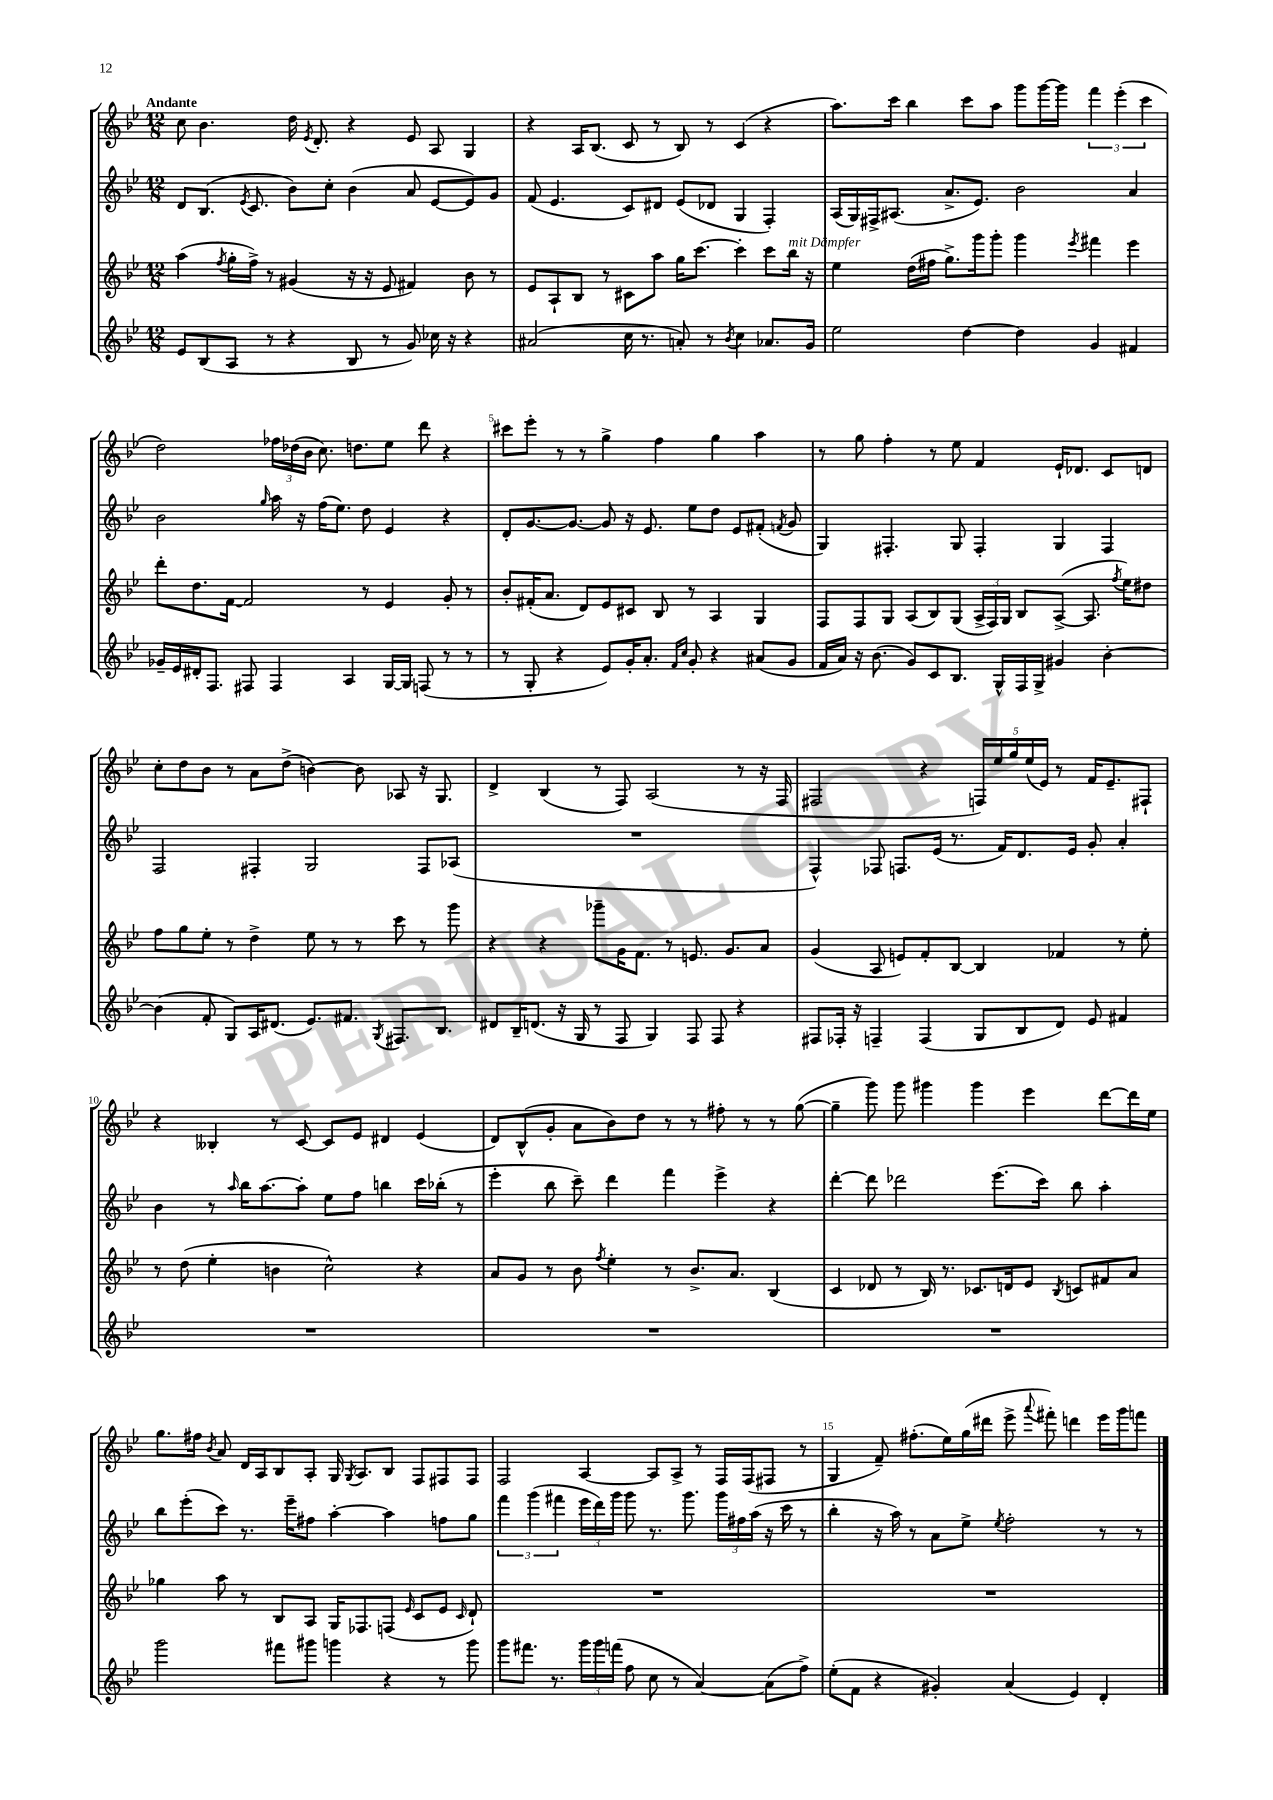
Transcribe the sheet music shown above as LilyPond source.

<<
\new StaffGroup <<
\new Staff = "s0" {
    \clef treble \key bes \major \numericTimeSignature \time 12/8 \tempo "Andante"
    \autoBeamOff c''8 bes'4. d''16 \acciaccatura { ees'8 } d'8.-. r4 ees'8 a8 g4 |
    r4 a16[ bes8.]( c'8 r8 bes8) r8 c'4( r4 |
    a''8.[) c'''16] bes''4 c'''8[ a''8] g'''8[ g'''16~ g'''16] \tuplet 3/2 { f'''4 ees'''4-.( c'''4 } |
    d''2) \tuplet 3/2 { fes''16[ des''16( bes'16] } c''8.) d''8.[ ees''8] d'''8 r4 |
    cis'''8[ ees'''8]-. r8 r8 g''4-> f''4 g''4 a''4 |
    r8 g''8 f''4-. r8 ees''8 f'4 ees'16[-! des'8.] c'8[ d'8] |
    c''8[-. d''8 bes'8] r8 a'8[ d''8]->( b'4~) b'8 aes8 r16 g8. |
    d'4-> bes4( r8 f8) a2( r8 r16 f16 |
    fis2 r4 \tuplet 5/4 { f16[) ees''16 g''16 ees''16( ees'16]) } r8 f'16[ ees'8.-- fis8]-! |
    r4 beses4-. r8 c'8~ c'8[ ees'8] dis'4 ees'4( |
    d'8[) bes8-^( g'8]-. a'8[ bes'8) d''8] r8 r8 fis''8-. r8 r8 g''8~( |
    g''4-- g'''8) g'''8 gis'''4 gis'''4 ees'''4 d'''8[~ d'''16 ees''16] |
    g''8.[ fis''16] \acciaccatura { bes'8 } a'8 d'16[ a16 bes8 a8]-. g16 \acciaccatura { g8 } a8.[ bes8] f8[ fis8 fis8] |
    f2 a4~ a8[ a8]-> r8 f16[ f16( fis8] r8 |
    g4 f'8--) fis''8.[-.( ees''16) g''16( dis'''16] ees'''8-> \appoggiatura { a'''8 } fis'''8-.) d'''4 ees'''16[ g'''16 f'''8] \bar "|." |
}
\new Staff = "s1" {
    \clef treble \key bes \major \numericTimeSignature \time 12/8
    \autoBeamOff d'8[ bes8.]( \acciaccatura { ees'8 } c'8. bes'8[) c''8]-. bes'4( a'8 ees'8[~ ees'8) g'8] |
    f'8( ees'4. c'8[) dis'8] ees'8[( des'8] g4 f4-.) |
    a16[( g16) fis16-> ais8.]( a'8.[-> ees'8.]) bes'2 a'4 |
    bes'2 \grace { g''16 } a''16 r16 f''16[( ees''8.]) d''8 ees'4 r4 |
    d'8[-. g'8.~ g'8.]~ g'8 r16 ees'8. ees''8[ d''8] ees'8[ fis'8]-.( \acciaccatura { f'8 } g'8 |
    g4) fis4.-. g8 fis4-. g4 fis4 |
    f2 fis4-. g2 fis8[ aes8]( |
    R1. |
    f4-^) fes8 f8.[ ees'16]( r8. f'16[) d'8. ees'16] g'8-. a'4-. |
    bes'4 r8 \grace { a''16 } bes''16[ a''8.~ a''8]-. ees''8[ f''8] b''4 c'''16[ bes''16]-.( r8 |
    ees'''4-. bes''8 c'''8--) d'''4 f'''4 ees'''4-> r4 |
    d'''4~-. d'''8 des'''2 ees'''8.[( c'''16]) bes''8 a''4-. |
    bes''8[ ees'''8-.( c'''8]) r8. ees'''16[-- fis''8] a''4~-. a''4 f''8[ g''8] |
    \tuplet 3/2 { f'''4 g'''4( fis'''4 } \tuplet 3/2 { ees'''16[ d'''16) g'''16] } g'''8 r8. g'''8. \tuplet 3/2 { g'''16[ fis''16 a''16]( } r16 c'''16 r8 |
    bes''4-. r16 a''16) r8 a'8[ ees''8]-> \acciaccatura { ees''8 } f''2-. r8 r8 \bar "|." |
}
\new Staff = "s2" {
    \clef treble \key bes \major \numericTimeSignature \time 12/8
    \autoBeamOff a''4( \acciaccatura { f''8 } g''16[-. f''16]->) r8 gis'4( r16 r16 ees'8 fis'4) bes'8 r8 |
    ees'8[ a8-! bes8] r8 cis'8[ a''8] g''16[ c'''8.]~ c'''4-. c'''8[ bes''16]^\markup { \italic "mit Dämpfer" } r16 |
    ees''4 d''16[( fis''16] g''8.[->) g'''16 g'''8]-. g'''4 \acciaccatura { ees'''8 } fis'''4 ees'''4 |
    d'''8[-. d''8. f'16]~ f'2 r8 ees'4 g'8-. r8 |
    bes'8[-. fis'16-.( a'8.] d'8[) ees'8 cis'8] bes8 r8 a4 g4 |
    f8[ f8 g8] a8[( bes8) g8]( \tuplet 3/2 { a16[-> f16) g16] } bes8[ a8]~->( a8. \acciaccatura { f''8 } ees''16[) dis''8] |
    f''8[ g''8 ees''8]-. r8 d''4-> ees''8 r8 r8 c'''8 r8 g'''8 |
    r4 r4 ges'''8[-- g'16 f'8.] r8 e'8. g'8.[ a'8] |
    g'4( a8 e'8[) f'8-. bes8]~ bes4 fes'4 r8 ees''8-. |
    r8 d''8( ees''4-. b'4 c''2-^) r4 |
    a'8[ g'8] r8 bes'8 \acciaccatura { f''8 } ees''4-. r8 bes'8.[-> a'8.] bes4( |
    c'4 des'8 r8 bes16) r8. ces'8.[ d'16 ees'8] \acciaccatura { bes8 } c'8[ fis'8 a'8] |
    ges''4 a''8 r8 bes8[ a8] g16[ fes8. f8]( \grace { ees'16 } c'8[ ees'8] \grace { c'16 } d'8-!) |
    R1. |
    R1. \bar "|." |
}
\new Staff = "s3" {
    \clef treble \key bes \major \numericTimeSignature \time 12/8
    \autoBeamOff ees'8[ bes8( a8] r8 r4 bes8 r8 g'8) ces''16 r16 r4 |
    ais'2( c''16 r8. a'8-.) r8 \acciaccatura { bes'8 } c''4 aes'8.[ g'16] |
    ees''2 d''4~ d''4 g'4 fis'4 |
    ges'16[-- ees'16 dis'16-. f8.] fis8 fis4 a4 g16[~ g16] f8( r8 r8 |
    r8 g8-. r4 ees'8[) g'16-. a'8.]-. \grace { f'16[ c''16] } g'8-. r4 ais'8[( g'8] |
    f'16[ a'16]) r16 bes'8.( g'8[) c'8 bes8.] g16[-^ f16 g16]-> gis'4 bes'4~-. |
    bes'4( f'8-. g8[) a16 dis'8.]( ees'8.[) fis'8.] \acciaccatura { g8 } fis8.[ bes8.] |
    dis'8[ bes16-- d'8.]( r16 g16 r8 f8 g4) f8 f8 r4 |
    fis8[ fes16]-. r16 f4-- f4( g8[ bes8 d'8]) ees'8 fis'4 |
    R1. |
    R1. |
    R1. |
    g'''2 fis'''8[ gis'''8] g'''4 r4 r8 g'''8 |
    g'''8[ fis'''8.] r8. \tuplet 3/2 { g'''16[ g'''16 f'''16]( } f''8 c''8 r8 a'4~) a'8[( f''8]->) |
    ees''8[-.( f'8] r4 gis'4-.) a'4( ees'4) d'4-. \bar "|." |
}
>>
>>
\layout { \context { \Score \override BarNumber.break-visibility = ##(#f #t #t) barNumberVisibility = #(every-nth-bar-number-visible 5) } }
